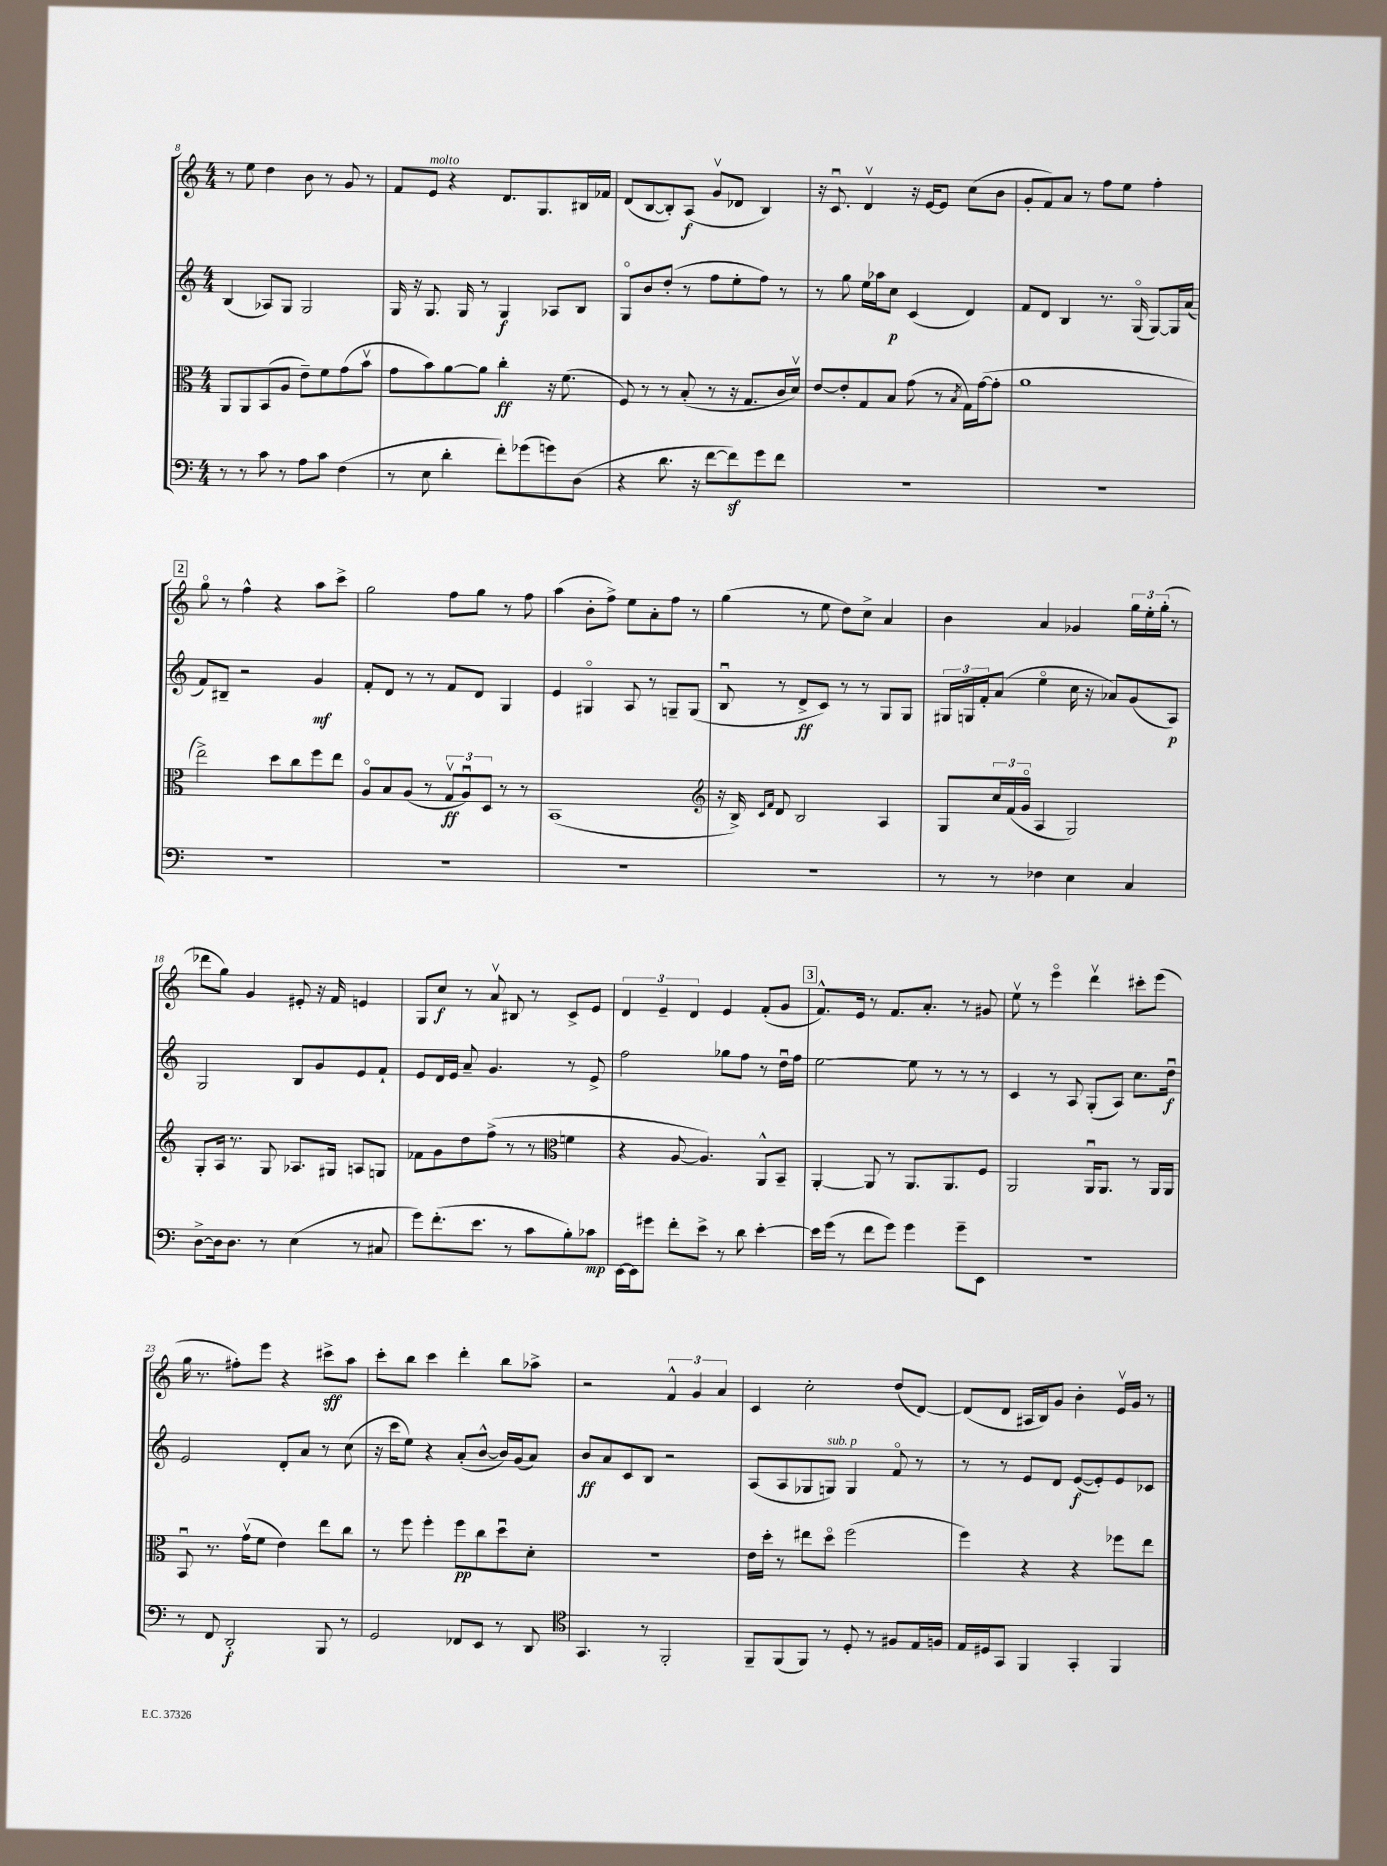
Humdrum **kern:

**kern	**dynam	**kern	**dynam	**kern	**dynam	**kern	**dynam
*part4	*part4	*part3	*part3	*part2	*part2	*part1	*part1
*staff4	*staff4	*staff3	*staff3	*staff2	*staff2	*staff1	*staff1
*clefF4	*	*clefC3	*	*clefG2	*	*clefG2	*
*k[]	*	*k[]	*	*k[]	*	*k[]	*
*M4/4	*	*M4/4	*	*M4/4	*	*M4/4	*
=8	=8	=8	=8	=8	=8	=8	=8
8r	.	8AA/L	.	(4B/	.	8r	.
8r	.	8AA/	.	.	.	8ee\	.
8c\	.	(8BB/	.	8A-X/L)	.	4dd\	.
8r	.	8A/J	.	8G/J	.	.	.
8A\L	.	8e~\L)	.	2G/	.	8b\	.
8c\J	.	8f\	.	.	.	8r	.
(4F\	.	(8g\	.	.	.	8g/	.
.	.	8bv\J	.	.	.	8r	.
=9	=9	=9	=9	=9	=9	=9	=9
8r	.	8g\L	.	16G/	.	8f/L	.
.	.	.	.	16r	.	.	.
!	!	!	!	!	!	!LO:TX:a:i:t=molto	!
8E\	.	8b\)	.	8.G/	.	8e/J	.
4d'\	.	[8a\	.	.	.	4r	.
.	.	.	.	16G/	.	.	.
.	.	8a\J]	.	8r	.	.	.
8f'\L)	.	4cc'\	ff	4G/	f	8.d/L	.
(8g-X\	.	.	.	.	.	.	.
.	.	.	.	.	.	8.G/	.
8gn\)	.	16r	.	8A-X/L	.	.	.
.	.	(8.f\	.	.	.	.	.
(8D\J	.	.	.	8B/J	.	16B#X/L	.
.	.	.	.	.	.	16f-X/JJ	.
=10	=10	=10	=10	=10	=10	=10	=10
4r	.	8F/)	.	8G/L	.	(8d/L	.
.	.	8r	.	8b/	.	[8B/	.
8.d\	.	8r	.	(8dd'/J	.	8B'/])	.
.	.	(8B'/	.	8r	.	(8A/J	f
16r	.	.	.	.	.	.	.
[8f\L	.	8r	.	8ff\L	.	8gv/L	.
8fz\])	.	16r	.	8ee'\	.	8d-X/J	.
.	.	8.G/L	.	.	.	.	.
8g\	.	.	.	8ff\J)	.	4B/)	.
8f\J	.	16c/L	.	8r	.	.	.
.	.	16dv/JJ)	.	.	.	.	.
=11	=11	=11	=11	=11	=11	=11	=11
1r	.	[8e/L	.	8r	.	16r	.
.	.	.	.	.	.	8.cu/	.
.	.	8e'/]	.	8gg\	.	.	.
.	.	8G/	.	16ee\LL	.	4dv/	.
.	.	.	.	16aa-X\J	.	.	.
.	.	8B/J	.	8cc\J	p	.	.
.	.	(8g\	.	(4c/	.	16r	.
.	.	.	.	.	.	[16e/KL	.
.	.	8r	.	.	.	8e/J]	.
.	.	8qB/	.	.	.	.	.
.	.	16G\LL)	.	4d/)	.	(8cc\L	.
.	.	([16g\J	.	.	.	.	.
.	.	8g'\J]	.	.	.	8b\J	.
=12	=12	=12	=12	=12	=12	=12	=12
1r	.	1a	.	8f/L	.	8g'/L	.
.	.	.	.	8d/J	.	8f/)	.
.	.	.	.	4B/	.	8a/J	.
.	.	.	.	.	.	8r	.
.	.	.	.	8.r	.	8ff\L	.
.	.	.	.	.	.	8ee\J	.
.	.	.	.	(16G/	.	.	.
.	.	.	.	[8G/L)	.	4ff'\	.
.	.	.	.	16G/L]	.	.	.
.	.	.	.	(16a/JJ	.	.	.
!!LO:LB:g=z
!!LO:REH:place=s1:t=2
=13	=13	=13	=13	=13	=13	=13	=13
1r	.	2ee^\)	.	8f/L)	.	8gg\	.
.	.	.	.	8B#X~/J	.	8r	.
.	.	.	.	2r	.	4ff^^\	.
.	.	8dd\L	.	.	.	4r	.
.	.	8cc\	.	.	.	.	.
.	.	8ff\	.	4g/	mf	8aa\L	.
.	.	8ee\J	.	.	.	8ccc^\J	.
=14	=14	=14	=14	=14	=14	=14	=14
1r	.	8A/L	.	8f'/L	.	2gg\	.
.	.	8B/	.	8d/J	.	.	.
.	.	(8A/J	.	8r	.	.	.
.	.	8r	.	8r	.	.	.
.	.	12Gv/L	ff	8f/L	.	8ff\L	.
.	.	12Au/)	.	.	.	.	.
.	.	.	.	8d/J	.	8gg\J	.
.	.	12D/J	.	.	.	.	.
.	.	8r	.	4G/	.	8r	.
.	.	8r	.	.	.	8ff\	.
=15	=15	=15	=15	=15	=15	=15	=15
1r	.	(1BB	.	4e/	.	(4aa\	.
.	.	.	.	4G#X/	.	8b'\L	.
.	.	.	.	.	.	8ff^\J)	.
.	.	.	.	8A/	.	8ee\L	.
.	.	.	.	8r	.	8a'\	.
.	.	.	.	8Gn~/L	.	8ff\J	.
.	.	.	.	(8G/J	.	8r	.
=16	=16	=16	=16	=16	=16	=16	=16
*	*	*clefG2	*	*	*	*	*
1r	.	16r	.	8Bu/	.	(4gg\	.
.	.	16B^/)	.	.	.	.	.
.	.	16qqc/LL	.	.	.	.	.
.	.	16qqf/JJ	.	.	.	.	.
.	.	8d/	.	8r	.	.	.
.	.	2B/	.	8d^/L	ff	8r	.
.	.	.	.	8c/J)	.	8ee\	.
.	.	.	.	8r	.	8dd\L)	.
.	.	.	.	8r	.	8cc^\J	.
.	.	4A/	.	8G/L	.	4a/	.
.	.	.	.	8G/J	.	.	.
=17	=17	=17	=17	=17	=17	=17	=17
8r	.	8G/L	.	24G#X/LL	.	4b\	.
.	.	.	.	24Gn/	.	.	.
.	.	.	.	24f'/J	.	.	.
8r	.	24cc/L	.	(8a/J	.	.	.
.	.	(24f/	.	.	.	.	.
.	.	24g/JJ	.	.	.	.	.
4F-X\	.	4A/	.	4ee\	.	4a/	.
4E\	.	2G/)	.	16cc\	.	4g-X/	.
.	.	.	.	16r	.	.	.
.	.	.	.	8a-X/L)	.	.	.
4C/	.	.	.	(8g/	.	24gg\LL	.
.	.	.	.	.	.	24ee'\	.
.	.	.	.	.	.	(24gg'\JJ	.
.	.	.	.	8A/J)	p	8r	.
!!LO:LB:g=z
=18	=18	=18	=18	=18	=18	=18	=18
[8D^\L	.	8G'/L	.	2G/	.	8ddd-X\L	.
16D\k]	.	16A/Jk	.	.	.	8gg\J)	.
8.D\J	.	8.r	.	.	.	.	.
.	.	.	.	.	.	4g/	.
8r	.	8G/	.	.	.	.	.
(4E\	.	8.A-X/L	.	8B/L	.	8e#X'/	.
.	.	.	.	8g/	.	16r	.
.	.	16G#X/Jk	.	.	.	16f/	.
8r	.	8An/L	.	8e/	.	4en/	.
8C#X/	.	8Gn/J	.	8f`/J	.	.	.
=19	=19	=19	=19	=19	=19	=19	=19
8g\L)	.	8f-X\L	.	8e/L	.	8G/L	.
(8.f'\	.	8g\	.	16d/L	.	8cc/J	f
.	.	.	.	16e/JJ	.	.	.
.	.	8dd\	.	8a~/	.	8r	.
8.e\J	.	.	.	.	.	.	.
.	.	(8ff^\J	.	4.g/	.	8av/	.
8r	.	8r	.	.	.	8B#X/	.
8c\L	.	8r	.	.	.	8r	.
*	*	*clefC3	*	*	*	*	*
8B'\)	.	4fn\	.	8r	.	8c^/L	.
8c-X\J	mp	.	.	8e^/	.	8e/J	.
=20	=20	=20	=20	=20	=20	=20	=20
[16EE\LL	.	4r	.	2ff\	.	6d/	.
16EE\J]	.	.	.	.	.	.	.
8g#X\J	.	.	.	.	.	.	.
.	.	.	.	.	.	6e~/	.
8f'\L	.	[8A/	.	.	.	.	.
.	.	.	.	.	.	6d/	.
8e^\J	.	4.A/])	.	.	.	.	.
8r	.	.	.	8gg-X\L	.	4e/	.
8d\	.	.	.	8ff\J	.	.	.
[4e'\	.	8AA^^/L	.	8r	.	(8f'/L	.
.	.	8BB~/J	.	16ddu\LL	.	8g/J	.
.	.	.	.	16ff\JJ	.	.	.
!!LO:REH:place=s1:t=3
=21	=21	=21	=21	=21	=21	=21	=21
16e\LL]	.	[4AA'/	.	[2ee\	.	8.f^^/L)	.
(16g\JJ	.	.	.	.	.	.	.
8r	.	.	.	.	.	.	.
.	.	.	.	.	.	16e/Jk	.
8f\L	.	8AA/]	.	.	.	8r	.
8g\J)	.	8r	.	.	.	8.f/L	.
4g\	.	8.AA/L	.	8ee\]	.	.	.
.	.	.	.	.	.	8.a'/J	.
.	.	.	.	8r	.	.	.
.	.	8.AA/	.	.	.	.	.
8g~\L	.	.	.	8r	.	8r	.
8EE\J	.	8F/J	.	8r	.	8g#X/	.
=22	=22	=22	=22	=22	=22	=22	=22
1r	.	2AA/	.	4c/	.	8eev\	.
.	.	.	.	.	.	8r	.
.	.	.	.	8r	.	4eee\	.
.	.	.	.	8A/	.	.	.
.	.	16AAu/KL	.	(8G'/L	.	4dddv\	.
.	.	8.AA/J	.	.	.	.	.
.	.	.	.	8A/J)	.	.	.
.	.	8r	.	8.cc\L	.	8ccc#X'\L	.
.	.	16AA/LL	.	.	.	(8eee\J	.
.	.	16AA/JJ	.	16ddu\Jk	f	.	.
!!LO:LB:g=z
=23	=23	=23	=23	=23	=23	=23	=23
8r	.	8BBu/	.	2e/	.	16gg\	.
.	.	.	.	.	.	8.r	.
8FF/	.	8.r	.	.	.	.	.
2DD'/	f	.	.	.	.	8ff#X'\L)	.
.	.	(16gv\KL	.	.	.	.	.
.	.	8f\J	.	.	.	8eee\J	.
.	.	4e\)	.	8d'/L	.	4r	.
.	.	.	.	8a/J	.	.	.
8BBB/	.	8ee\L	.	8r	.	8ccc#X^\L	sff
8r	.	8cc\J	.	(8cc\	.	8aa\J	.
=24	=24	=24	=24	=24	=24	=24	=24
2GG/	.	8r	.	16r	.	8ccc'\L	.
.	.	.	.	16ccc\KL	.	.	.
.	.	8ff\	.	8ee\J)	.	8bb\J	.
.	.	4ff'\	.	4r	.	4ccc\	.
8FF-X/L	.	8ff\L	pp	(8a'/L	.	4ddd'\	.
8EE/J	.	8cc\	.	[8b^^/J	.	.	.
8r	.	8ddu\	.	16b/LL])	.	8bb\L	.
.	.	.	.	(16g/J	.	.	.
8DD/	.	8d'\J	.	8a/J)	.	8aa-X^\J	.
=25	=25	=25	=25	=25	=25	=25	=25
*clefC4	*	*	*	*	*	*	*
4.GG/	.	1r	.	8b/L	ff	2r	.
.	.	.	.	8a/	.	.	.
.	.	.	.	8c/	.	.	.
8r	.	.	.	8B/J	.	.	.
2FF'/	.	.	.	2r	.	6f^^/	.
.	.	.	.	.	.	6g/	.
.	.	.	.	.	.	6a/	.
=26	=26	=26	=26	=26	=26	=26	=26
8FF~/L	.	16e\LL	.	(8A/L	.	4c/	.
.	.	16dd'\JJ	.	.	.	.	.
(8FF/	.	8r	.	8A/	.	.	.
8FF/J)	.	8ee#X\L	.	8G-X/	.	2cc'\	.
!	!	!	!	!LO:TX:a:i:t=sub. p	!	!	!
8r	.	8dd\J	.	8Gn/J)	.	.	.
8D'/	.	(2ff\	.	4G/	.	.	.
8r	.	.	.	.	.	.	.
8F#X/L	.	.	.	8f/	.	(8dd/L	.
16E/L	.	.	.	8r	.	[8d/J)	.
16Fn/JJ	.	.	.	.	.	.	.
=27	=27	=27	=27	=27	=27	=27	=27
16E/LL	.	4ff\)	.	8r	.	(8d/L]	.
16D#X/J	.	.	.	.	.	.	.
8GG/J	.	.	.	8r	.	8d/J	.
4FF/	.	4r	.	8e/L	.	16A#X/LL	.
.	.	.	.	.	.	16B/J)	.
.	.	.	.	8d/J	.	8g/J	.
4GG'/	.	4r	.	([8e/L	f	4b'\	.
.	.	.	.	8e'/])	.	.	.
4FF/	.	8ff-X\L	.	8e/	.	16ev/LL	.
.	.	.	.	.	.	16g/JJ	.
.	.	8ee\J	.	8c-X/J	.	8r	.
==	==	==	==	==	==	==	==
*-	*-	*-	*-	*-	*-	*-	*-
